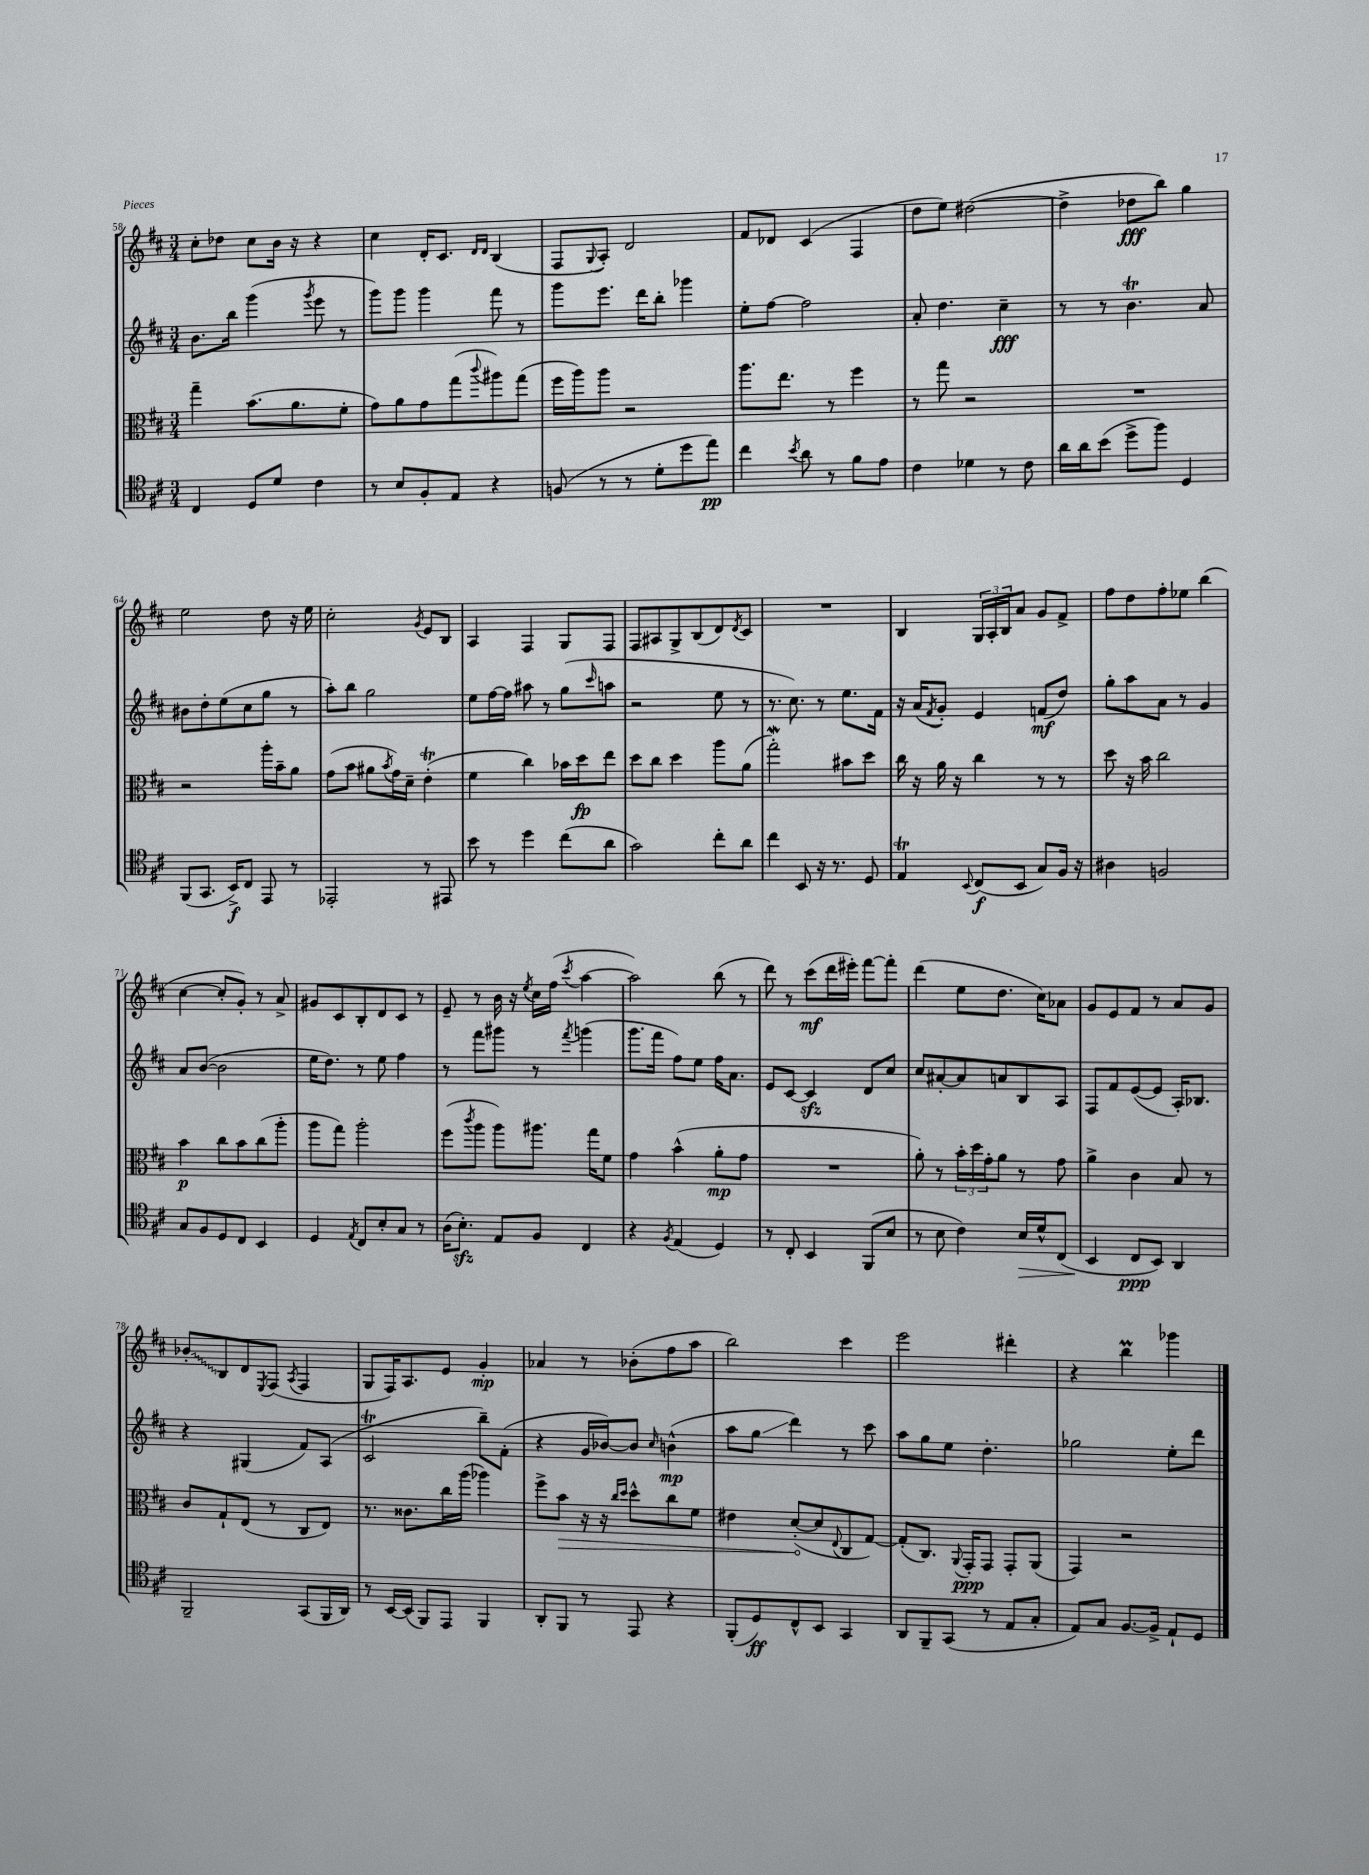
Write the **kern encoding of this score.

**kern	**kern	**kern	**kern
*staff4	*staff3	*staff2	*staff1
*clefC4	*clefC3	*clefG2	*clefG2
*k[f#c#]	*k[f#c#]	*k[f#c#]	*k[f#c#]
*M3/4	*M3/4	*M3/4	*M3/4
4C#/	4gg~\	8.b\L	8cc#'\L
.	.	.	8dd-\J
.	.	16bb\Jk	.
8D/L	(8.b\L	(4ggg\	8cc#\L
8d/J	.	.	16b\Jk
.	8.a\	.	16r
.	.	8qggg/	.
4c#\	.	8eee\	4r
.	8f#'\J	8r	.
=	=	=	=
8r	8g\L)	8ggg\L)	4cc#\
8B/L	8a\	8ggg\J	.
8F#'/	8g\	4ggg\	16d'/LK
.	.	.	8.c#/J
8E/J	(8gg\	.	.
.	.	.	16qqd/LL
.	8qqccc#/	.	16qqd/JJ
4r	8aa#\)	8fff#\	(4B/
.	(8gg\J	8r	.
=	=	=	=
(8F/	16ff#\LL	8ggg\L	8F#/L
.	16aa\J)	.	.
.	.	.	8qqG/
8r	8aa\J	8.eee\J	8A'/J)
8r	2r	.	2d/
.	.	16ddd\LK	.
8d'\L	.	8bb'\J	.
8dd\	.	4ggg-\	.
8ee\J)	.	.	.
=	=	=	=
4cc#\	8.aa\L	8ee'\L	8f#/L
.	.	[8ff#\J	8d-/J
.	8.ee\J	.	.
8qb/	.	.	.
8a\	.	2ff#\]	(4c#/
8r	8r	.	.
8f#\L	4ff#\	.	4F#/
8e\J	.	.	.
=	=	=	=
4c#\	8r	8a'/	8dd\L
.	8gg\	4.dd\	8ee\J)
4d-\	2r	.	([2dd#\
8r	.	4cc#~\	.
8c#\	.	.	.
=	=	=	=
16a\LL	2.r	8r	4dd#^\]
16a\J	.	.	.
(8b\J	.	8r	.
8dd^\L	.	4.b\	8dd-\L
8ff#\J)	.	.	8bb\J)
4D/	.	.	4gg\
.	.	8a/	.
=	=	=	=
(8FF#/L	2r	8b#\L	2ee\
8.GG/J	.	8dd'\	.
.	.	(8ee\	.
16BB^/LK)	.	.	.
8C#/J	.	8cc#\	.
8EE/	16aa'\LL	8gg\J	8dd\
.	16b~\J	.	.
8r	8a\J	8r	16r
.	.	.	16ee\
=	=	=	=
2EE-'/	(8g\L	8aa'\L)	2cc#'\
.	8b\J	8bb\J	.
.	8a#\L	2gg\	.
.	8qb/	.	.
.	16g\L)	.	.
.	16d~\JJ	.	.
.	.	.	8qg/
8r	(4e'\	.	8e/L
8EE#/	.	.	8B/J
=	=	=	=
8b\	4f#\	8ee\L	4A/
8r	.	[16ff#\L	.
.	.	16ff#\]JJ	.
4dd\	4cc#\)	8aa#\	4F#/
.	.	8r	.
(8cc#\L	16b-\LL	(8gg\L	8G/L
.	16dd\J	.	.
.	.	16qqccc#/	.
8a\J	8ee\J	8aa\J	8F#/J
=	=	=	=
2g\)	8dd\L	2r	8F#/L
.	8cc#\J	.	8A#/
.	4dd\	.	8G^/
.	.	.	(8B/
8cc#'\L	8aa\L	8ee\	8d/)
.	.	.	8qd/
8a\J	(8a\J	8r	8c#/J
=	=	=	=
4cc#\	2gg'\)	8.r	2.r
.	.	8.cc#\)	.
8BB/	.	.	.
16r	.	8r	.
8.r	.	.	.
.	8b#\L	8.ee\L	.
8D/	8dd\J	.	.
.	.	16f#\Jk	.
=	=	=	=
4E/	16cc#\	16r	4B/
.	16r	(16a/LK	.
.	.	8qf#/	.
.	16a\	8g'/J)	.
.	16r	.	.
8qqBB/	.	.	.
(8C#/L	4cc#\	4e/	24G/LL
.	.	.	24A'/
.	.	.	24B/J
8BB/J	.	.	8a/J
8G/L)	8r	(8f/L	8g/L
16F#/Jk	8r	8dd/J)	8f#^/J
16r	.	.	.
=	=	=	=
4A#\	8dd\	8gg'\L	8ff#\L
.	16r	8aa\	8dd\
.	16b\	.	.
2F/	2cc#\	8a\J	8ff#'\
.	.	8r	8ee-\J
.	.	4g/	(4bb\
=	=	=	=
8G/L	4b\	8a/L	[4cc#\
8F#/	.	([8b/J	.
8D/	8cc#\L	2b\]	8cc#'/]L
8C#/J	8b\	.	8g'/J)
4BB/	(8cc#\	.	8r
.	8aa'\J	.	8a^/
=	=	=	=
4D/	8aa\L	16ee\LK	8g#/L
.	.	8.dd\J)	.
.	8gg\J)	.	8c#/
8qE/	.	.	.
8C#/L	2aa'\	8r	8B'/
8B'/	.	8ee\	8d/
8G/J	.	4ff#\	8c#/J
8r	.	.	8r
=	=	=	=
(16A\LK	(8ff#\L	8r	8e~/
8.B'\J)	.	.	.
.	8qccc#/	.	.
.	8aa\J	8fff#\L	8r
8E/L	8aa\L)	8ggg#\J	16b\
.	.	.	16r
.	.	.	8qee/
8F#/J	8.aa#\J	8r	16cc#\LL
.	.	.	(16ff#\JJ
.	.	8qfff#/	8qccc#/
4C#/	.	(4ggg\	[4aa\
.	16gg\LK	.	.
.	8f#\J	.	.
=	=	=	=
4r	4g\	8.ggg\L	2aa\])
.	.	16fff#\Jk	.
8qF#/	.	.	.
(4E/	(4b^^\	8ff#\L)	.
.	.	8ee\J	.
4D/)	8a'\L	16ff#\LK	(8bb\
.	.	8.a\J	.
.	8g\J	.	8r
=	=	=	=
8r	2.r	8e/L	8ddd\)
8C#'/	.	[8c#/J	8r
4BB/	.	4c#/]	(8ccc#\L
.	.	.	16ddd\L
.	.	.	16eee#'\JJ)
(8FF#/L	.	8d/L	[8fff#\L
8B/J	.	8cc#/J	8fff#'\]J
=	=	=	=
8r	8a'\)	8cc#/L	(4ddd\
8B\	8r	[8a#'/	.
4c#\)	24b'\LL	8a#/]	8ee\L
.	24dd\	.	.
.	24g'\J	.	.
.	8a\J	8a/	8.dd\J
16B/LL	8r	8B/	.
16d^^/J	.	.	16cc#\LK)
(8C#/J	8g\	8A/J	8a-\J
=	=	=	=
4BB/	4a^\	8F#/L	8g/L
.	.	8f#/	8e/
8C#/L	4c#\	([8e/	8f#/J
8BB/J)	.	8e/]J	8r
4AA/	8B/	16A'/LK)	8a/L
.	.	8.B-/J	.
.	8r	.	8g/J
=	=	=	=
2FF#~/	8c#/L	4r	8b-'/L
.	8G`/	.	8B/
.	(8E/J	(4G#/	8d/
.	.	.	8qE/
.	8r	.	(8F#/J
.	.	.	8qA/
(8GG/L	8C#/L	8f#/L)	4F#/
16FF#/L	8E/J)	(8A/J	.
16AA/JJ)	.	.	.
=	=	=	=
8r	8.r	2c#/	8G/L
[16BB/LL	.	.	16F#/K)
(16BB/]JJ	8.c##\L	.	8.A/
8FF#/L)	.	.	.
8EE/J	16cc#\L	.	8e/J
.	(16aa\JJ	.	.
4FF#/	4aa-\)	8bb~\L)	4g'/
.	.	(8f#'\J	.
=	=	=	=
8AA'/L	8ff#^\L	4r	4a-/
8FF#/J	8b\J	.	.
8r	16r	16g/LL	8r
.	16r	[16b-/J)	.
.	16qqcc#/LL	.	.
.	16qqdd/JJ	.	.
8EE/	8dd^^\L	8b-/]J	(8b-'\L
.	.	16qqcc#/	.
4r	8cc#\	(4b^^\	8ff#\
.	8f#\J	.	8aa\J
=	=	=	=
(8FF#'/L	4e#\	8aa\L	2bb\)
8D/)	.	8gg\J	.
8C#^^/	([8d'/L	4ddd\)	.
8BB/J	8d/]	.	.
.	8qqE/	.	.
4GG/	8C#/	8r	4ccc#\
.	[8G/J)	8ccc#\	.
=	=	=	=
8AA/L	(8G'/]L	8aa\L	2eee\
8FF#~/	8.C#/J)	8gg\	.
(8GG/J	.	8ee\J	.
.	8qqAA/	.	.
.	16GG'/LK	.	.
8r	8GG/J	4.dd'\	.
8E/L	8GG'/L	.	4ddd#'\
8G'/J	(8AA/J	.	.
=	=	=	=
8E/L)	4GG/)	2gg-\	4r
8G/J	.	.	.
[8.F#/L	2r	.	4bb\
16F#^/]Jk	.	.	.
8E`/L	.	8ee'\L	4ggg-\
8D/J	.	8ddd\J	.
==	==	==	==
*-	*-	*-	*-
